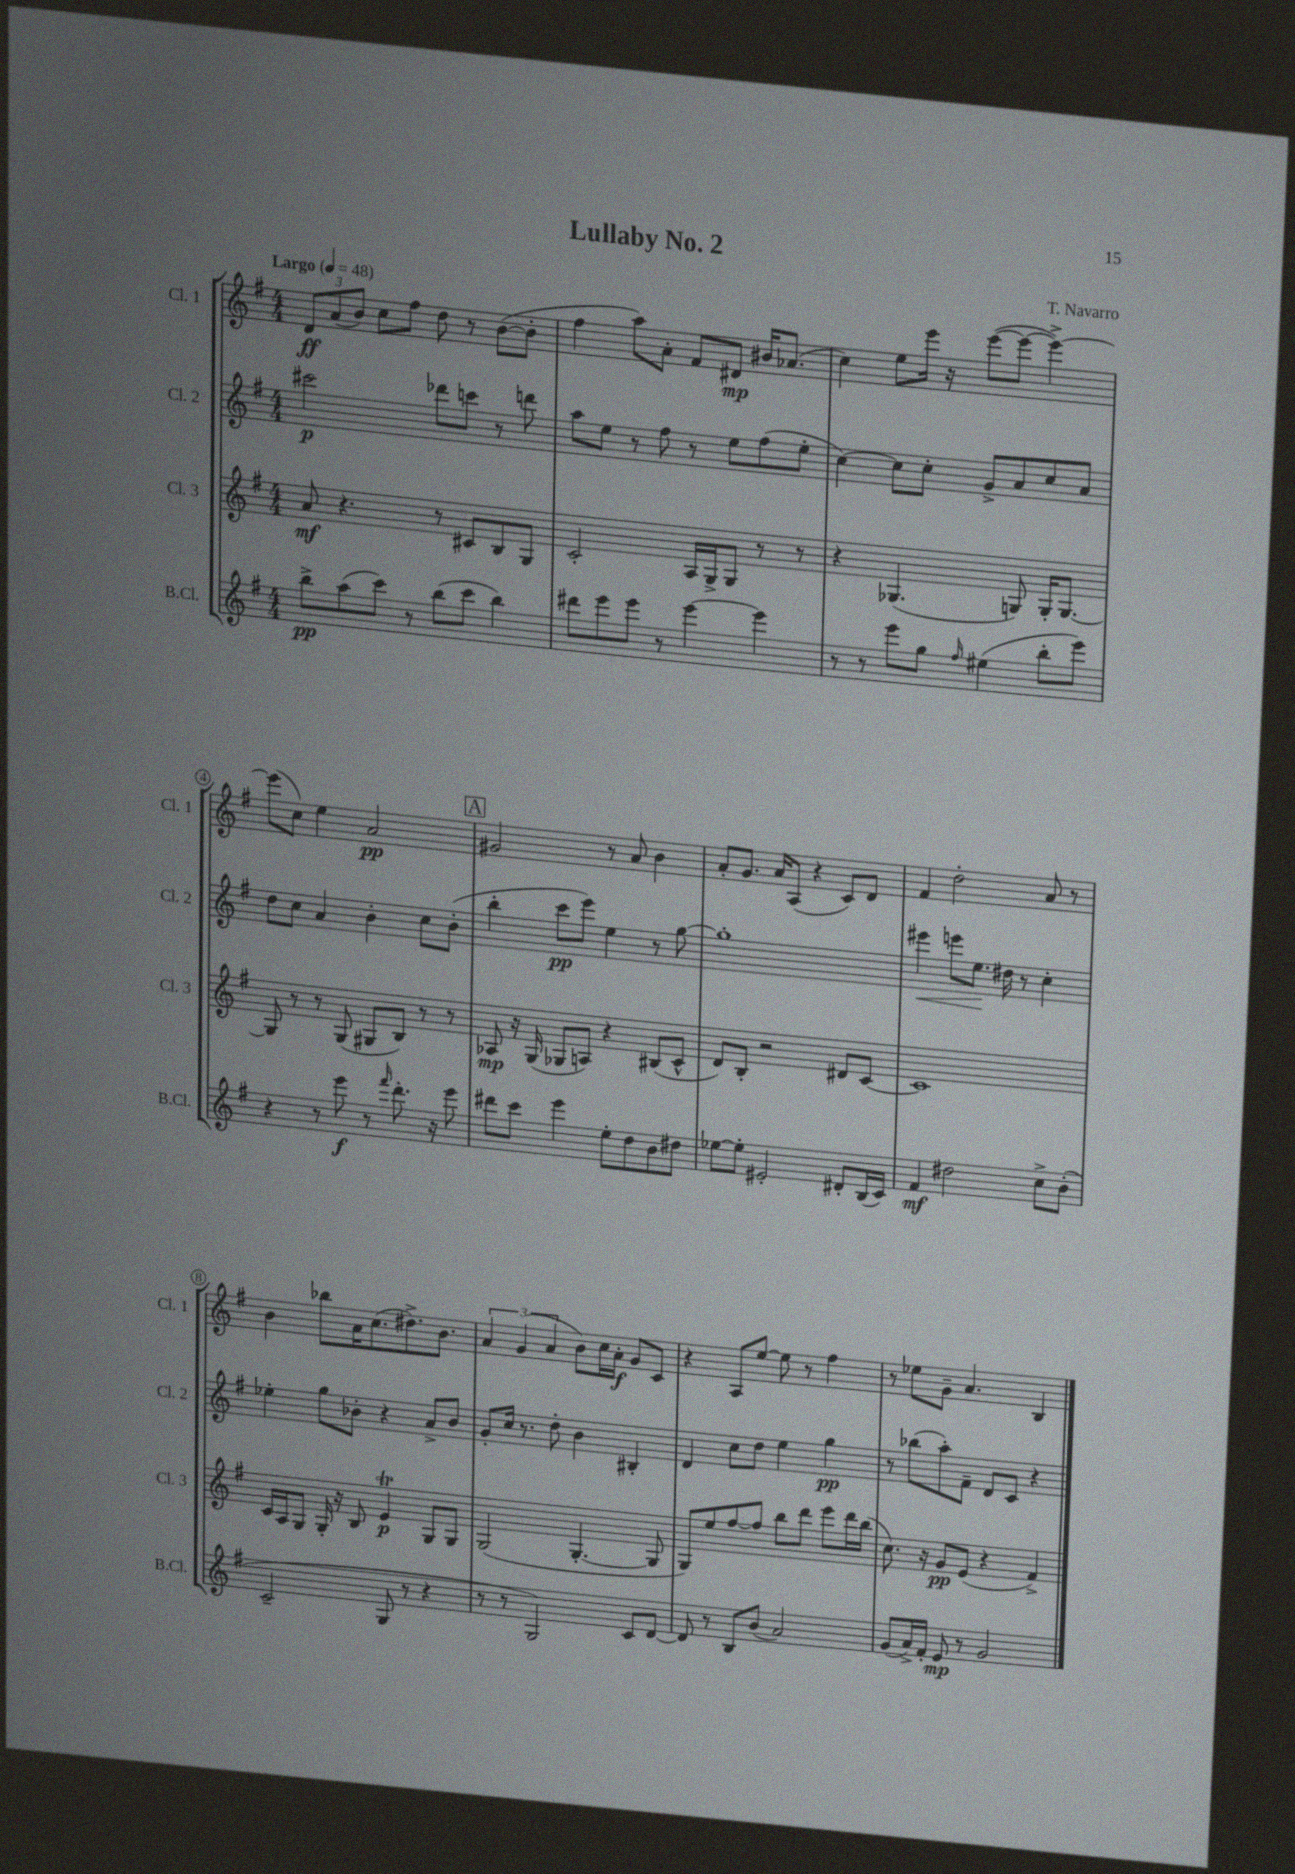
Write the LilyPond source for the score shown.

\header { title = "Lullaby No. 2" composer = "T. Navarro" }
<<
\new StaffGroup <<
\new Staff = "s0" \with { instrumentName = "Cl. 1" shortInstrumentName = "Cl. 1" } {
    \clef treble \key g \major \numericTimeSignature \time 4/4 \tempo "Largo" 4 = 48
    \tuplet 3/2 { d'8\ff a'8( b'8) } c''8 fis''8 d''8 r8 b'8~( b'8-. |
    fis''4 a''8) a'8-. fis'8 dis'8\mp bis'16 aes'8.( |
    c''4) e''8 e'''16 r16 e'''8~( e'''8~ e'''4~->) |
    e'''8( c''8) e''4 a'2\pp |
    \mark \markup { \box "A" } gis'2 r8 a'8 b'4 |
    a'8-. g'8. a'16 a8( r4 c'8) d'8 |
    fis'4 d''2-. a'8 r8 |
    b'4 bes''8 a'16 c''8.( dis''8.->) b'8. |
    \tuplet 3/2 { a'4 g'4( a'4 } b'8) c''16 a'16-.\f g'8 c'8 |
    r4 a8 e''8~ e''8 r8 fis''4 |
    r8 ees''8 g'8-- a'4. b4 \bar "|." |
}
\new Staff = "s1" \with { instrumentName = "Cl. 2" shortInstrumentName = "Cl. 2" } {
    \clef treble \key g \major \numericTimeSignature \time 4/4
    cis'''2\p des'''8 c'''8 r8 d'''8 |
    a''8 e''8 r8 fis''8 r8 e''8 fis''8( e''8-. |
    c''4~) c''8 c''8-. g'8-> a'8 c''8 a'8 |
    d''8 c''8 a'4 b'4-. c''8 b'8-.( |
    \mark \markup { \box "A" } b''4-. c'''8\pp e'''8) e''4 r8 g''8~ |
    g''1-. |
    eis'''4\< e'''8 e''8.\! dis''16 r8 c''4-. |
    ees''4-. g''8 bes'8-. r4 a'8-> bes'8 |
    g'8-. c''16 r8. d''8-. b'4 bis4-. |
    d'4 c''8 d''8 e''4 g''4\pp |
    r8 bes''8( a''8-.) fis'8-- d'8 c'8 r4 \bar "|." |
}
\new Staff = "s2" \with { instrumentName = "Cl. 3" shortInstrumentName = "Cl. 3" } {
    \clef treble \key g \major \numericTimeSignature \time 4/4
    a'8\mf r4. r8 cis'8 b8 g8 |
    c'2-. a16 g16-> g8 r8 r8 |
    r4 ges4.( g8) g16-. g8.~ |
    g8 r8 r8 g8( gis8 b8) r8 r8 |
    \mark \markup { \box "A" } aes8\mp r16 g16( ges8 a8) r4 bis8( c'8-^ |
    d'8) b8-. r2 dis'8 c'8~ |
    c'1 |
    c'16 a16 g8 g16-. r16 b8 e'4\trill\p g8 g8 |
    g2( g4.~-. g8 |
    g8) e''8 fis''8~ fis''8 b''8 d'''8 e'''8 d'''16 b''16( |
    c''8.) r16 g'8\pp e'8( r4 fis'4->) \bar "|." |
}
\new Staff = "s3" \with { instrumentName = "B.Cl." shortInstrumentName = "B.Cl." } {
    \clef treble \key g \major \numericTimeSignature \time 4/4
    b''8->\pp a''8( c'''8) r8 b''8( c'''8 b''4) |
    dis'''8 e'''8 e'''8 r8 e'''4~ e'''4 |
    r8 r8 e'''8 g''8 \grace { fis''16 } eis''4( b''8-. e'''8) |
    r4 r8 e'''8\f r8 \grace { fis'''16 } d'''8.-. r16 e'''8 |
    \mark \markup { \box "A" } dis'''8 c'''8 e'''4 e''8-. d''8 b'8 dis''8 |
    ees''8~ ees''8-. eis'2-. dis'8-. b16( c'16) |
    fis'4\mf dis''2 c''8-> b'8-.( |
    c'2-- g8 r8 r4 |
    r8 r8 g2) c'8 d'8~ |
    d'8 r8 b8 b'8( a'2) |
    g'8( a'16->) fis'16-. e'8\mp r8 g'2 \bar "|." |
}
>>
>>
\layout { \context { \Score \override BarNumber.stencil = #(make-stencil-circler 0.1 0.3 ly:text-interface::print) } }
